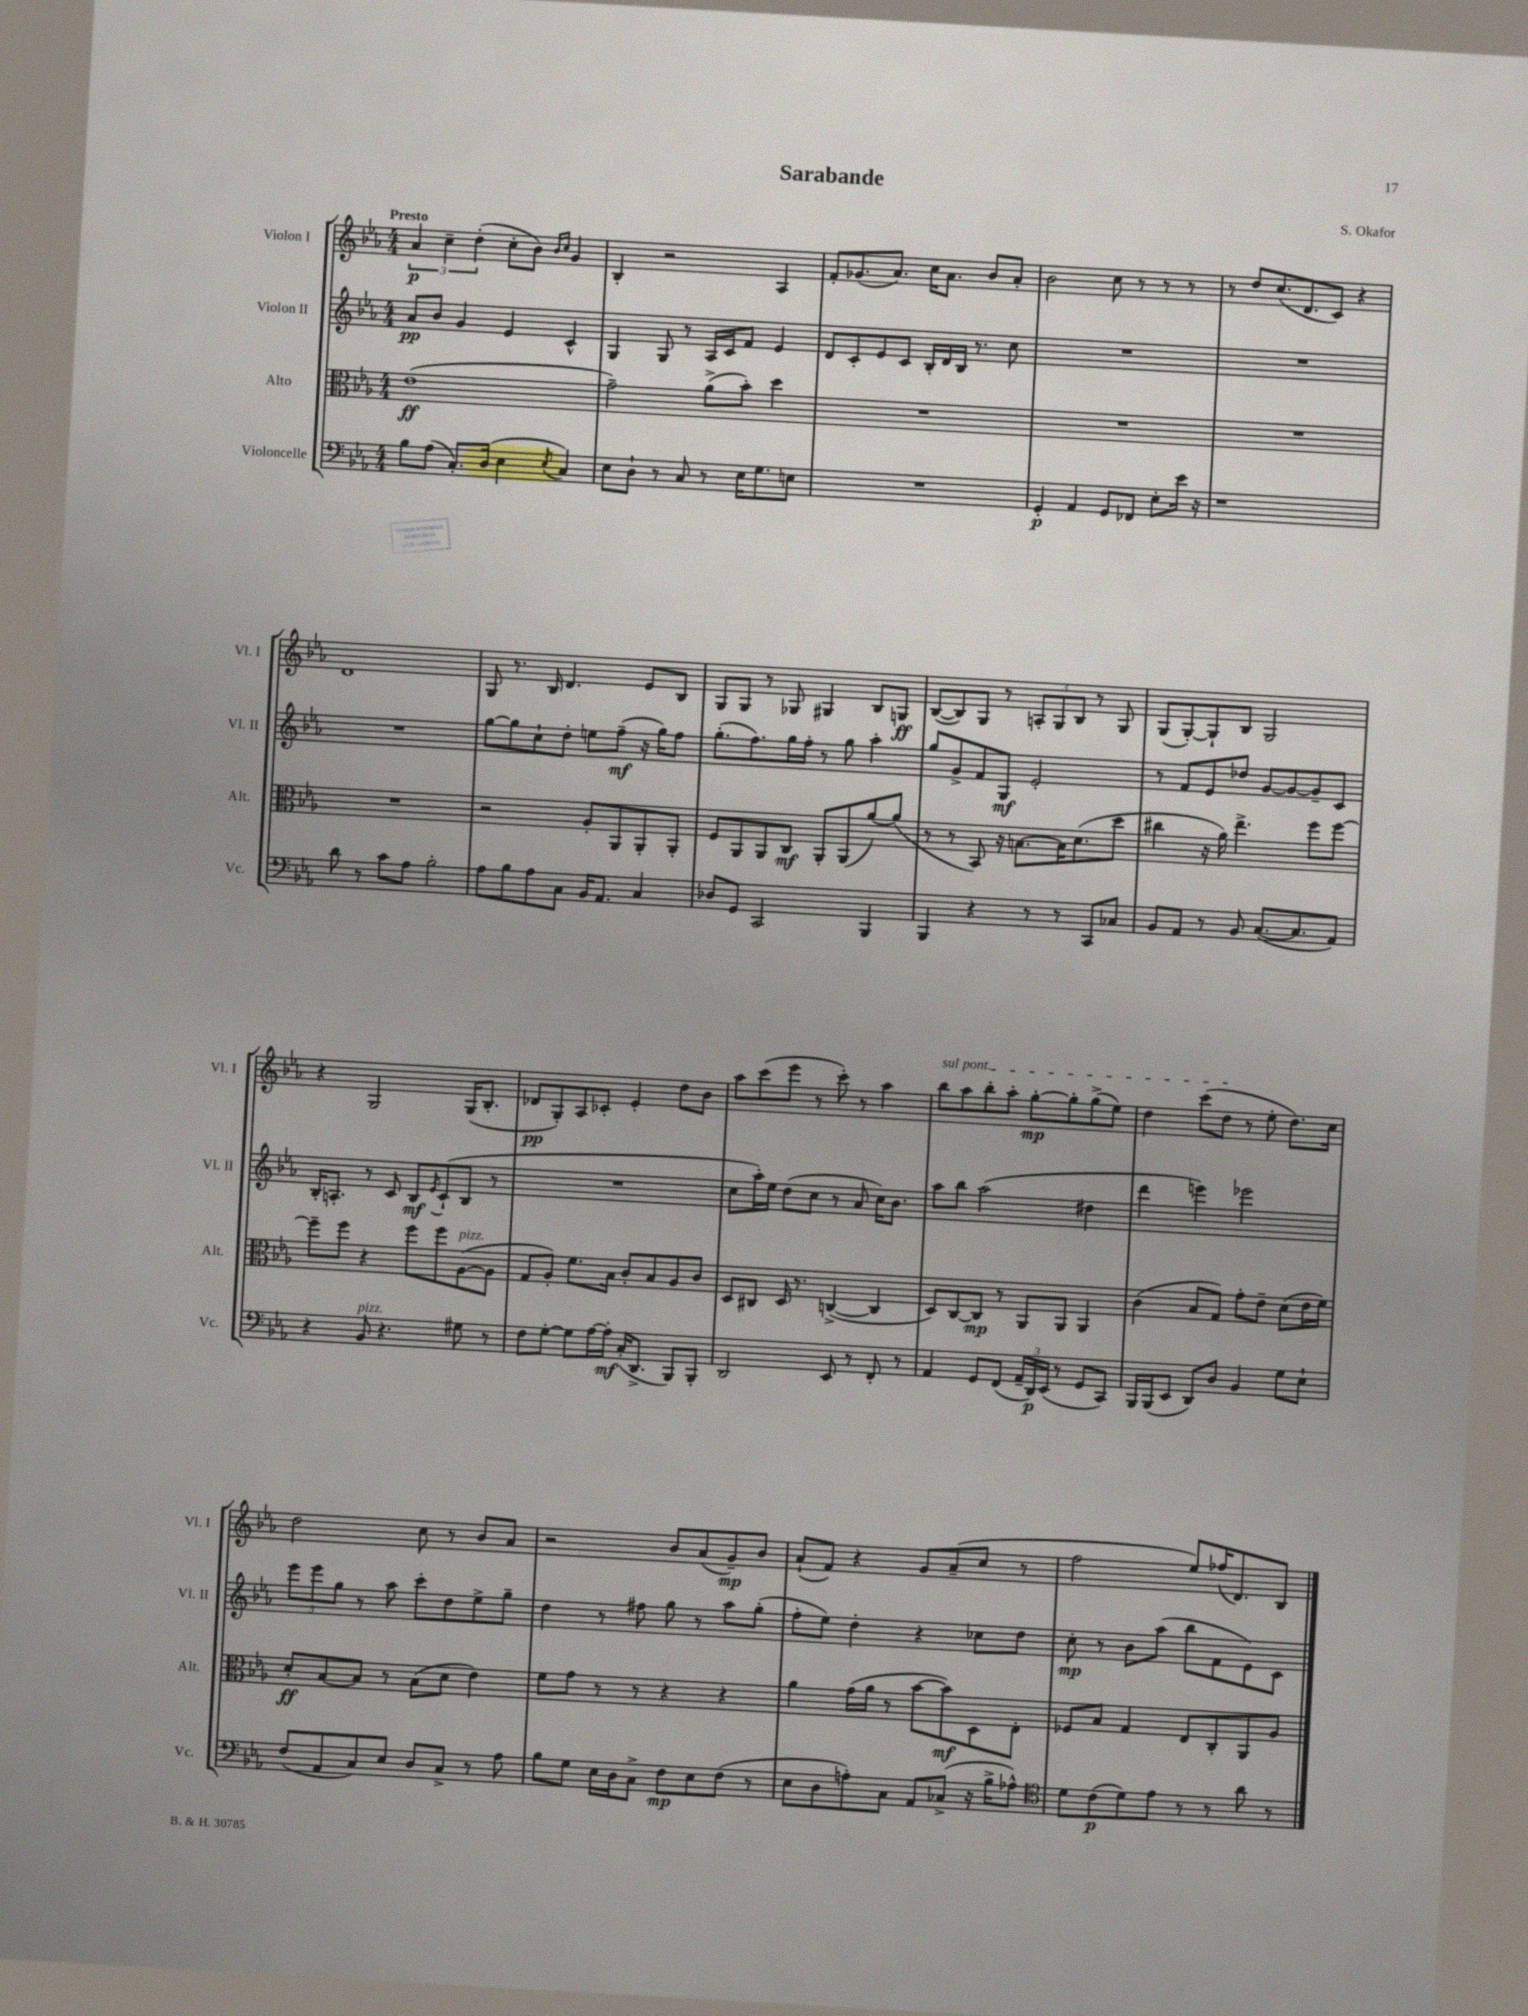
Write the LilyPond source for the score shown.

\header { title = "Sarabande" composer = "S. Okafor" }
<<
\new StaffGroup <<
\new Staff = "s0" \with { instrumentName = "Violon I" shortInstrumentName = "Vl. I" } {
    \clef treble \key ees \major \numericTimeSignature \time 4/4 \tempo "Presto"
    \tuplet 3/2 { aes'4\p c''4-- d''4-.( } c''8-. bes'8) \grace { bes'16 c''16 } g'4 |
    bes4-. r2 aes4 |
    f'8-. ges'8.( aes'8.) c''16 aes'8. bes'8 aes'8-. |
    bes'2 c''8 r8 r8 r8 |
    r8 d''8 c''8.( d'8. c'8) r4 |
    d'1 |
    g8 r8. bes16 d'4. ees'8 bes8 |
    g8 g8 r8 ges8 gis4 bes8 g8\ff |
    bes8~( bes8) g8 r8 \tuplet 3/2 { a8-. g8 bes8 } r8 g8 |
    g8( g8~-.) g8-! bes8 g2 |
    r4 g2 g16( bes8.-. |
    des'8\pp g8-.) aes8 ces'8-. ees'4-. d''8 bes'8 |
    aes''8 c'''8( ees'''8 r8 c'''8-.) r8 aes''4 |
    \once \override TextSpanner.bound-details.left.text = \markup { \italic "sul pont." } bes''8\startTextSpan aes''8 bes''8-. aes''8-. g''8~-.\mp g''8-. g''8->( ees''8) |
    d''4 c'''8( d''8\stopTextSpan r8 ees''8-. d''8.) c''16 |
    d''2 c''8 r8 bes'8 aes'8 |
    r2 bes'8 aes'8( g'8--\mp) bes'8 |
    aes'8-!( f'8) r4 g'8 aes'8--( c''8 r8 |
    f''2 ees''8) fes''16( d'8.) bes8 \bar "|." |
}
\new Staff = "s1" \with { instrumentName = "Violon II" shortInstrumentName = "Vl. II" } {
    \clef treble \key ees \major \numericTimeSignature \time 4/4
    aes'8\pp bes'8 g'4 ees'4 c'4-^ |
    g4 g8 r8 aes16 c'16 f'8 ees'4 |
    d'8 c'8-. ees'8 c'8 bes16-. d'16 bes16 r8. c''8 |
    R1 |
    R1 |
    R1 |
    g''8~ g''8 c''8-! d''8-. e''8 f''8--\mf( r16 g''16) f''8 |
    g''8.-.( f''8.) g''16 f''16-. r8 g''8 aes''4-. |
    g''8 g'8-> f'8 g8\mf ees'2-. |
    r8 f'8 ees'8 des''8 g'8~ g'8~ g'8-- c'8 |
    bes16-. a8.-. r8 c'8 bes8\mf \acciaccatura { ees'8 } c'8-!( bes8 r8 |
    R1 |
    c''8 aes''16-.) ees''16 d''8( c''8 r8 aes'8 c''16) bes'8. |
    aes''8 bes''8 aes''2( dis''4 |
    d'''4 e'''4) ees'''2 |
    \tuplet 3/2 { ees'''8 ees'''8 g''8 } r8 aes''8 c'''8-. d''8 ees''8-> g''8-- |
    d''4 r8 fis''8 g''8 r8 aes''8 g''8-.( |
    f''8-. ees''8) d''4-. r4 ces''8 d''8 |
    c''8-.\mp r8 bes'8 aes''8( bes''8 f'8 ees'8) c'8 \bar "|." |
}
\new Staff = "s2" \with { instrumentName = "Alto" shortInstrumentName = "Alt." } {
    \clef alto \key ees \major \numericTimeSignature \time 4/4
    ees'1\ff( |
    g'2--) aes'8->( bes'8-.) d''4 |
    R1 |
    R1 |
    R1 |
    R1 |
    r2 aes8-. aes,8 aes,8-. aes,8-. |
    f8 aes,8 aes,8 c8\mf aes,8-. aes,8( aes'8~) aes'8( |
    r8 r8 bes,8) r16 b8.~ b16 d'8.( d''8 |
    cis''4 r16 aes'16) ees''4.-> f''8 f''8~ |
    f''8-- f''8 r4 f''8 f''8 aes8~^\markup { \italic "pizz." }( aes8 |
    g8 aes8-.) f'8. bes16 c'8-. bes8 aes8 c'8 |
    d8 cis8 d16 r8. c4~->( c4 |
    d8) c8~ c8\mp r8 aes,8 aes,8 aes,4 |
    c'4( bes8 g8) g'8-. ees'8-- d'8( ees'16 f'16) |
    d'8-.\ff bes8~ bes8 r8 bes8( d'8 ees'4) |
    f'8 g'8 r8 r8 r4 r4 |
    aes'4 g'16( aes'16 r8 bes'8~ bes'8\mf) d8 ees8-. |
    fes8 bes8 g4 ees8 c8-. aes,8 aes8 \bar "|." |
}
\new Staff = "s3" \with { instrumentName = "Violoncelle" shortInstrumentName = "Vc." } {
    \clef bass \key ees \major \numericTimeSignature \time 4/4
    bes8 aes8( c8.-.) d16( ees4 \acciaccatura { ees8 } c4) |
    ees8 d8-! r8 c8 r8 ees16 g8. e8 |
    R1 |
    g,4-.\p aes,4 g,8 fes,8 ees8-. ees'16 r16 |
    r1 |
    d'8 r8 c'8 aes8 bes2-. |
    aes8 bes8 aes8 c8 bes,16 aes,8. c4 |
    des8 g,8 c,2 bes,,4 |
    bes,,4 r4 r8 r8 c,8 ces8 |
    bes,8 aes,8 r8 bes,8 c8.~( c8. aes,8) |
    r4 bes,8^\markup { \italic "pizz." } r4. gis8 r8 |
    f8 g8~-. g8 aes16~ aes16-.\mf c16-.( d,8.-> bes,,8) bes,,8-. |
    d,2 ees,8 r8 f,8-. r8 |
    aes,4 g,8 f,8( \tuplet 3/2 { aes,16-- d,16\p) ees,16( } r8 g,8 c,8) |
    bes,,16 bes,,16( ees,8 d,8) d8 bes,4 g8 ees8-! |
    f8( aes,8 c8) ees8 d8 c8-> r8 aes8 |
    bes8 g8 ees16 d16 c8-> f8\mp ees8 f8( r8 |
    ees8 d8 a8-.) c8 aes,8 ces8->( r16 bes16-> aes8-^) |
    \clef tenor d'8 c'8\p( d'8) ees'8 r8 r8 aes'8 r8 \bar "|." |
}
>>
>>
\layout { \context { \Score \remove "Bar_number_engraver" } }
